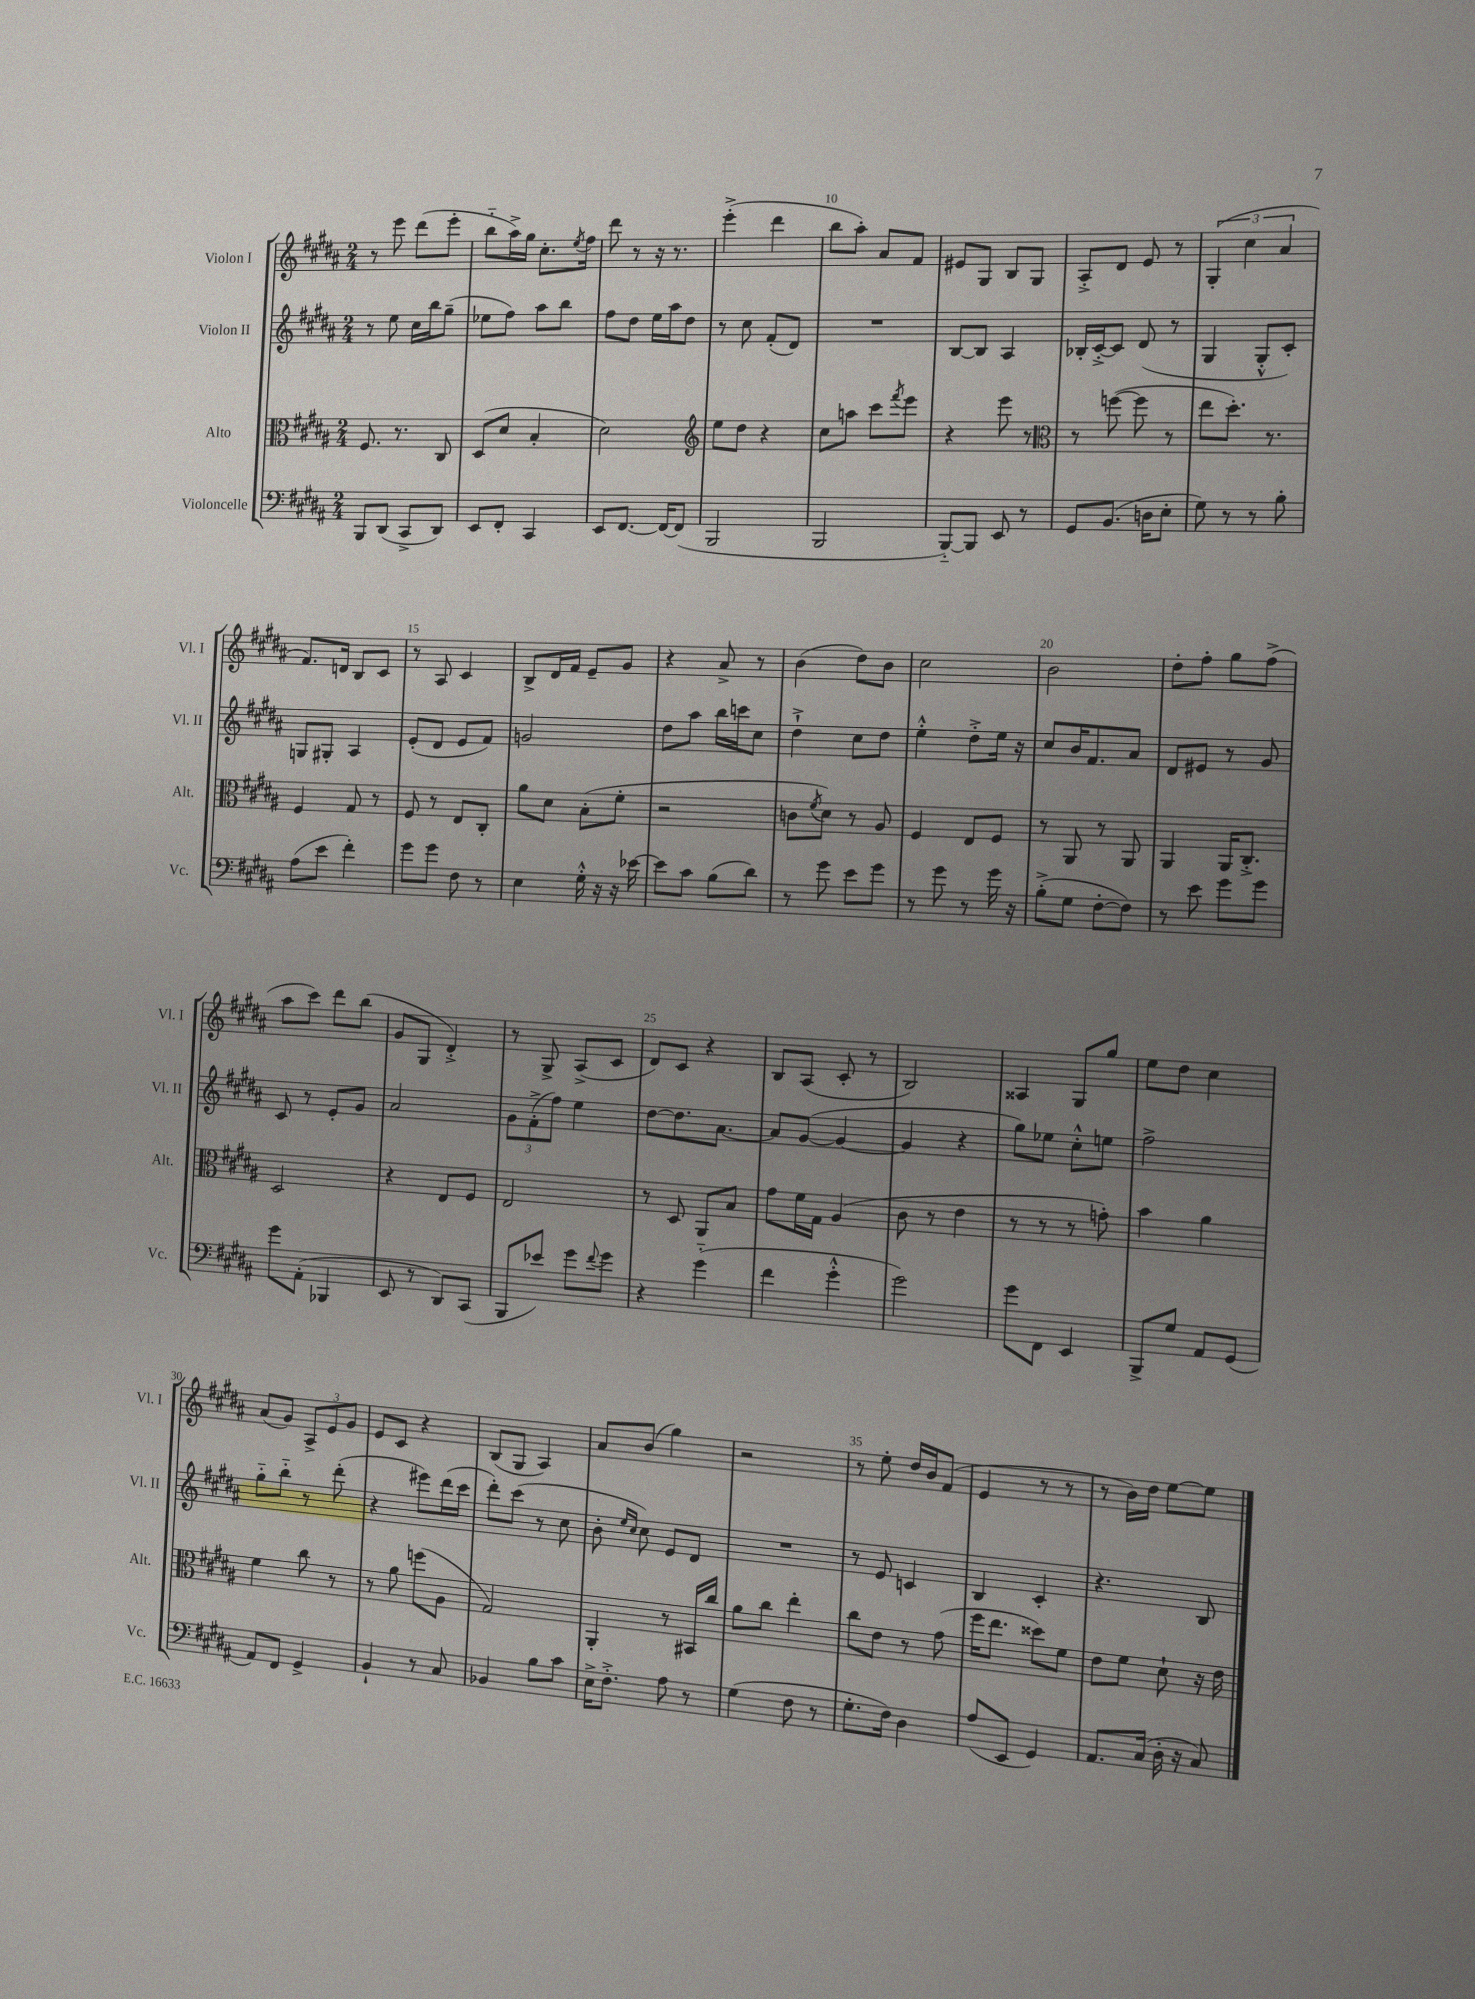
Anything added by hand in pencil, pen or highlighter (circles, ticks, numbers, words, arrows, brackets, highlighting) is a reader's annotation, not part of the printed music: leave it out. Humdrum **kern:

**kern	**kern	**kern	**kern
*staff4	*staff3	*staff2	*staff1
*clefF4	*clefC3	*clefG2	*clefG2
*k[f#c#g#d#a#]	*k[f#c#g#d#a#]	*k[f#c#g#d#a#]	*k[f#c#g#d#a#]
*M2/4	*M2/4	*M2/4	*M2/4
8BBB	8.F#	8r	8r
(8DD#	.	8ee	8eee
.	8.r	.	.
8CC#^	.	16cc#	(8ddd#
.	.	16bb	.
8DD#)	8C#	(8gg#~	8eee'
=	=	=	=
8EE	(8D#	8ee-	8bb'~
8FF#'	8d#	8ff#)	16aa#^)
.	.	.	16gg#
4CC#	4B'	8aa#	8.cc#'
.	.	8bb	.
.	.	.	8qee
.	.	.	16ff#
=	=	=	=
8EE	2d#)	8ff#	8ddd#
[8.FF#	.	8dd#	8r
.	.	16ee	16r
16FF#_	.	16aa#	8.r
(8FF#]	.	8dd#	.
=	=	=	=
*	*clefG2	*	*
2BBB	8ee	8r	(4eee'^
.	8dd#	8cc#	.
.	4r	(8f#'	4ddd#
.	.	8d#)	.
=	=	=	=
2BBB	8cc#	2r	8bb
.	8aa	.	8aa#')
.	8ccc#	.	8a#
.	8qfff#	.	.
.	8eee	.	8f#
=	=	=	=
[8BBB'~)	4r	[8B	8e#
8BBB]	.	8B]	8G#
8EE	8eee	4A#	8B
8r	8r	.	8G#
=	=	=	=
*	*clefC3	*	*
8GG#	8r	16B-'	8A#'^
.	.	[16c#'^	.
(8.BB	([8ff	8c#]	8d#
.	8ff]	(8d#	8e
16D	.	.	.
8E'	8r	8r	8r
=	=	=	=
8G#)	8ee	4G#	(6G#'
8r	8.dd#')	.	.
.	.	.	6cc#
8r	.	8G#'^^	.
.	8.r	.	.
.	.	.	6a#
8B'	.	8c#')	.
=	=	=	=
(8A#	4F#	8G	8.f#)
8e	.	8G#'	.
.	.	.	16d
4f#')	8G#	4A#	8B
.	8r	.	8c#
=	=	=	=
8g#	8F#	(8e'	8r
8g#	8r	8d#	8A#
8F#	8E	8e	4c#
8r	8C#'	8f#)	.
=	=	=	=
4E	8a#	2g	8B^
.	8d#	.	16d#
.	.	.	16f#
16G#'^^	(8B'	.	8e~
16r	.	.	.
16r	8f#'	.	8g#
[16e-	.	.	.
=	=	=	=
8e-]	2r	8dd#	4r
8c#	.	8aa#	.
(8B	.	16bb	8a#^
.	.	16ccc	.
8d#)	.	8cc#	8r
=	=	=	=
8r	8c	4dd#`^	(4b
.	8qf#	.	.
8g#	8d#)	.	.
8e	8r	8cc#	8dd#)
8g#	8A#	8dd#	8b
=	=	=	=
8r	4F#	4ee'^^	2cc#
8g#	.	.	.
8r	8E	8dd#'^	.
16g#	8F#	16ee	.
16r	.	16r	.
=	=	=	=
(8B'^	8r	8cc#	2b
8G#	8AA#	16b	.
.	.	8.f#	.
[8F#'	8r	.	.
8F#])	8AA#	8a#	.
=	=	=	=
8r	4AA#	8d#	8dd#'
8e	.	8e#	8ff#'
8g#	16AA#	8r	8gg#
.	8.C#'^	.	.
8g#	.	8g#	(8ff#^
=	=	=	=
8g#	2D#	8c#	8aa#
(8AA#'	.	8r	8ccc#)
4BBB-	.	8e'	8ddd#
.	.	8g#	(8bb
=	=	=	=
8EE	4r	2a#	8g#
8r	.	.	8G#
8DD#)	8E	.	4d#'^)
(8CC#	8F#	.	.
=	=	=	=
8BBB	2E	12g#	8r
.	.	(12f#'^	.
8e-)	.	.	8G#^
.	.	12ff#)	.
8g#	.	4ee	(8A#^
8qqf#	.	.	.
8g#	.	.	8c#
=	=	=	=
4r	8r	[8dd#	8d#)
.	8D#	8.dd#]	8c#
(4g#'~	8AA#	.	4r
.	.	[8.a#	.
.	8B	.	.
=	=	=	=
4f#	8g#	8a#]	8B
.	16f#	([8g#	(8A#
.	16G#	.	.
4g#'^^	(4A#	4g#_	8c#'
.	.	.	8r
=	=	=	=
2g#)	8c#	4g#]	2B)
.	8r	.	.
.	4e	4r	.
=	=	=	=
8g#	8r	8gg#)	4A##
8FF#	8r	8ee-	.
4EE	8r	8cc#'^^	8G#
.	8g')	8ee	8gg#
=	=	=	=
8BBB^	4b	2ff#^	8ee
8G#	.	.	8dd#
8AA#	4a#	.	4cc#
(8GG#	.	.	.
=	=	=	=
8AA#)	4f#	8gg#'~	(8a#
8FF#	.	8bb'~	8g#)
4GG#^	8cc#	8r	12A#^
.	.	.	12e
.	8r	(8ddd#'	.
.	.	.	12g#
=	=	=	=
4BB`	8r	4r	8e
.	8a#	.	8c#
8r	(8ff	8eee#)	4r
8C#	8A#	(16ddd#	.
.	.	16ccc#	.
=	=	=	=
4BB-	2G#)	8ddd#')	(8B
.	.	(8ccc#	8G#
8B	.	8r	4A#)
8c#	.	8cc#	.
=	=	=	=
16E^	4AA#'	8b'	8a#
8.F#'^	.	.	.
.	.	16qqee	.
.	.	16qqcc#	.
.	.	8cc#)	(8b
8A#	8r	8e	4gg#)
8r	16BB#	8d#	.
.	16cc#	.	.
=	=	=	=
(4G#	8a#	2r	2r
.	8cc#	.	.
8F#	4ee'	.	.
8r	.	.	.
=	=	=	=
8.G#'	8cc#	8r	8r
.	8e	8e	8ee'
16F#)	.	.	.
4D#	8r	4c	16dd#
.	.	.	16b
.	(8g#	.	(8f#
=	=	=	=
(8A#	16ff#	4B	4e
.	8.ee	.	.
8EE	.	.	.
4GG#)	8dd##)	4c#'	8r
.	8f#	.	8r
=	=	=	=
8.AA#	8e	4.r	8r
.	8f#	.	16b)
(16C#	.	.	16dd#
16D#'	8d#`	.	[8ee
16r	.	.	.
8C#)	16r	8B	8ee]
.	16e	.	.
==	==	==	==
*-	*-	*-	*-
